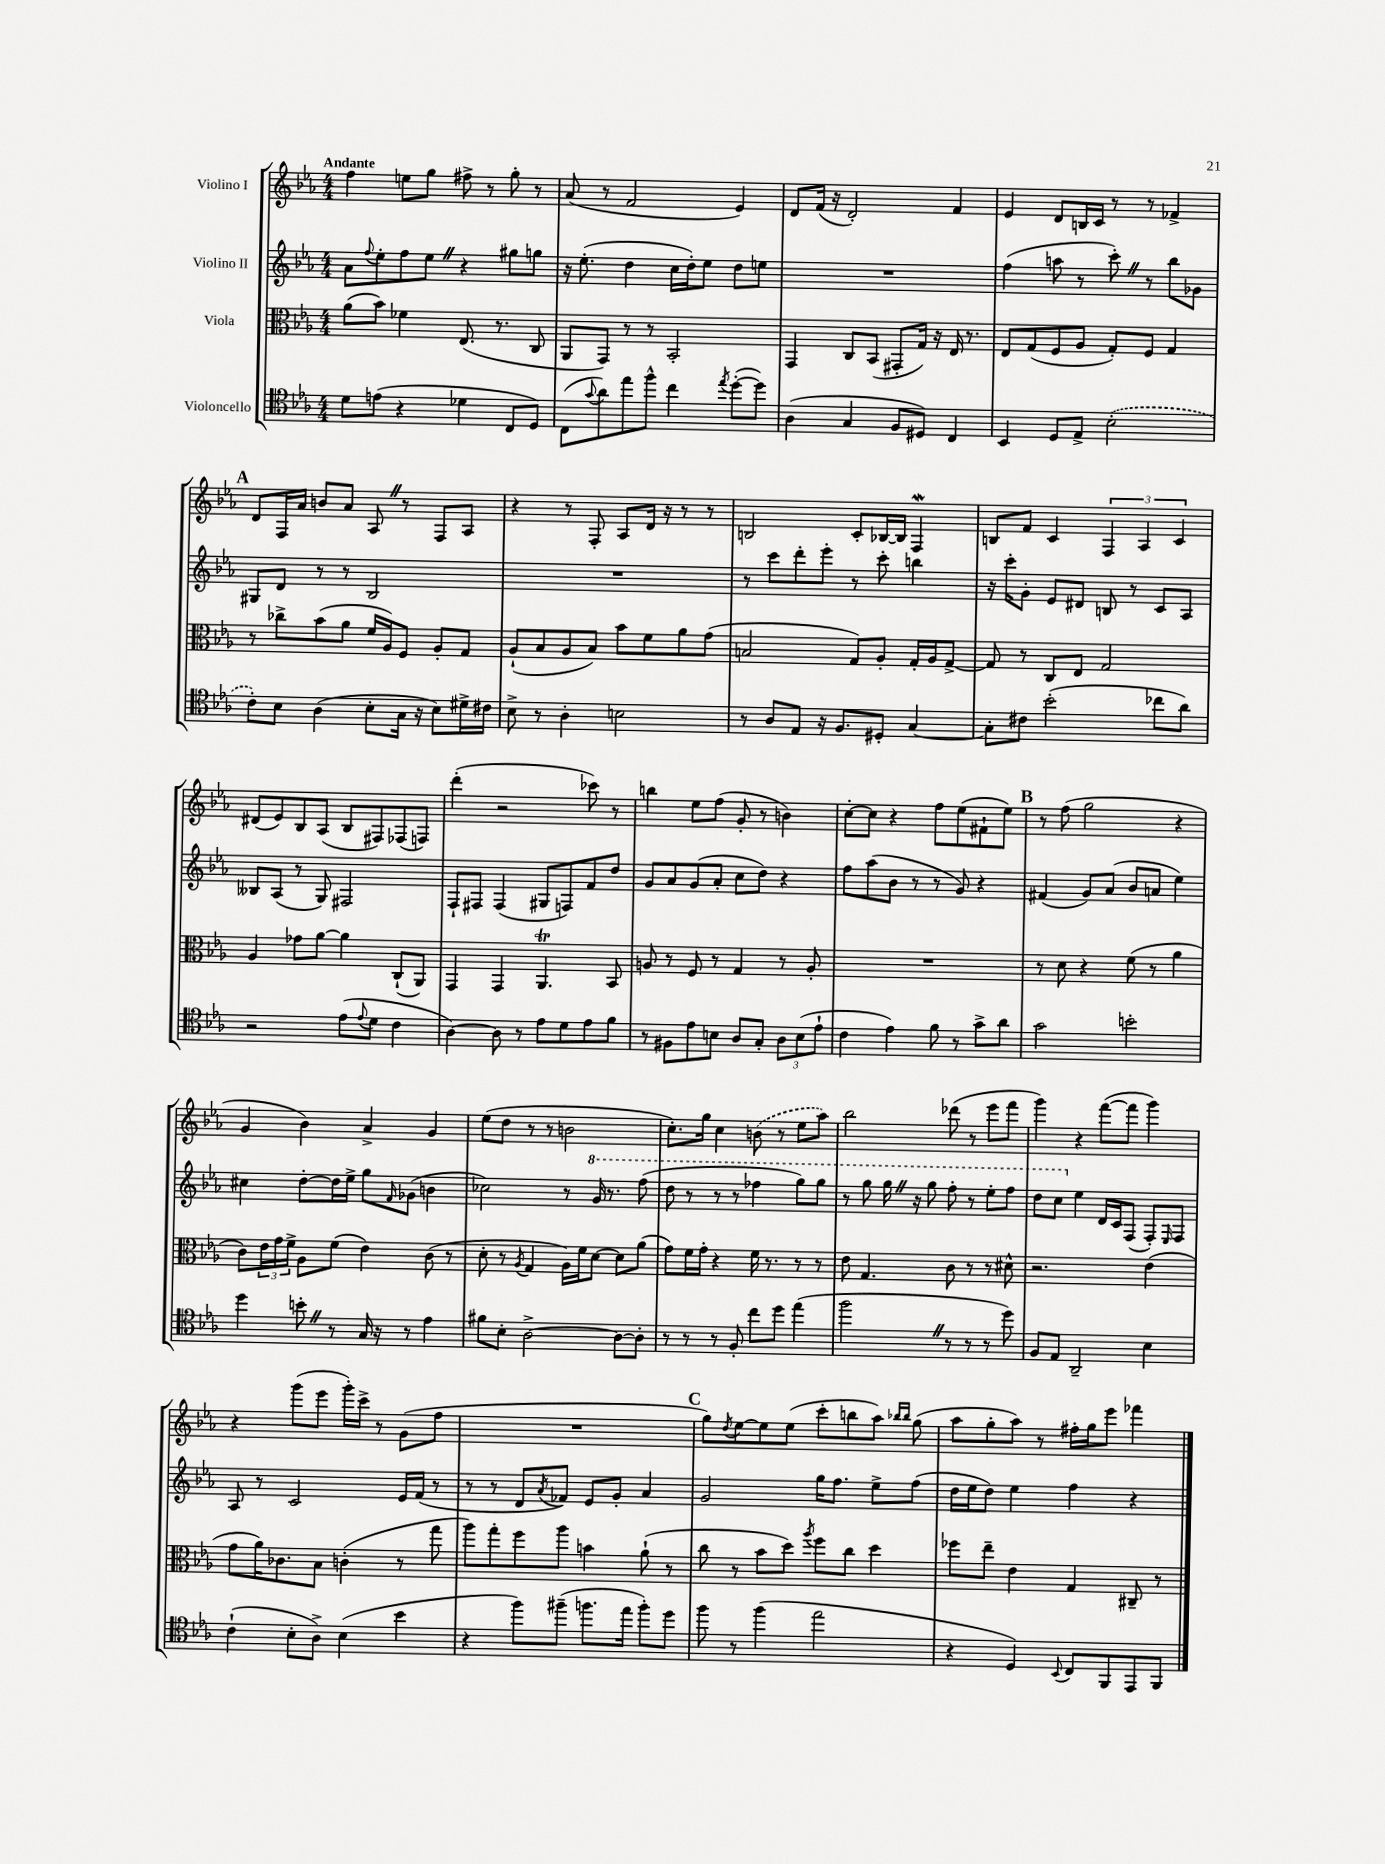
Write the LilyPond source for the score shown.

<<
\new StaffGroup <<
\new Staff = "s0" \with { instrumentName = "Violino I" } {
    \clef treble \key ees \major \numericTimeSignature \time 4/4 \tempo "Andante"
    f''4 e''8 g''8 fis''8-> r8 g''8-. r8 |
    aes'8( r8 f'2 ees'4) |
    d'8 f'16( r16 d'2-.) f'4 |
    ees'4 d'8 b16 c'16 r8 r8 fes'4-> |
    \mark \markup { \bold "A" } d'8 f16 aes'16 b'8 aes'8 aes8 \once \override BreathingSign.text = \markup { \musicglyph "scripts.caesura.straight" } \breathe r8 f8 aes8 |
    r4 r8 f8-. aes8 d'16 r16 r8 r8 |
    b2 c'8-. bes16~ bes16 f4\mordent |
    b8 f'8 c'4 \tuplet 3/2 { f4 aes4 c'4 } |
    dis'8( ees'8) bes8 aes8( bes8 fis8) fes8( f8) |
    d'''4-.( r2 ces'''8) r8 |
    b''4 ees''8 f''8( g'8-. r8 b'4) |
    c''8~-. c''8 r4 f''8 ees''8( fis'8-! ees''8) |
    \mark \markup { \bold "B" } r8 f''8( g''2 r4 |
    g'4 bes'4) aes'4-> g'4 |
    ees''8( d''8 r8 r8 b'2 |
    c''8.-.) g''16 c''4 \once \slurDashed b'8( r8 ees''8 aes''8) |
    bes''2 des'''8( r8 ees'''8 f'''8 |
    g'''4) r4 f'''8~( f'''8 g'''4) |
    r4 g'''8( ees'''8 g'''16-.) c'''16-> r8 g'8( f''8 |
    R1 |
    \mark \markup { \bold "C" } g''8) \acciaccatura { d''8 } ees''8~ ees''8 ees''8( c'''8-. b''8 aes''8) \grace { bes''16 bes''16 } g''8( |
    aes''8 g''8-. aes''8) r8 fis''16-. g''16 ees'''8 fes'''4 \bar "|." |
}
\new Staff = "s1" \with { instrumentName = "Violino II" } {
    \clef treble \key ees \major \numericTimeSignature \time 4/4
    aes'8 \appoggiatura { f''8 } ees''8-. f''8 ees''8 \once \override BreathingSign.text = \markup { \musicglyph "scripts.caesura.straight" } \breathe r4 gis''8 g''8 |
    r16 ees''8.-.( d''4 c''16 d''16-.) ees''8 d''8 e''8 |
    R1 |
    f''4( a''8 r8 c'''8-.) \once \override BreathingSign.text = \markup { \musicglyph "scripts.caesura.straight" } \breathe r8 bes''8 ges'8 |
    \mark \markup { \bold "A" } gis8 d'8 r8 r8 bes2 |
    R1 |
    r8 c'''8 d'''8-. ees'''8-. r8 c'''8-. b''4 |
    r16 c'''16-. g'8-. ees'8 dis'8 b8 r8 c'8 aes8 |
    beses8 aes8( r8 g8) fis2 |
    f8-! fis8 fis4( gis8 f8) f'8 d''8 |
    g'8 aes'8 g'8( aes'8-. c''8 d''8) r4 |
    f''8 aes''8( bes'8 r8 r8 g'8) r4 |
    \mark \markup { \bold "B" } fis'4( g'8) aes'8( bes'8 a'8 ees''4) |
    cis''4 d''8~-. d''16 ees''16-> g''8 \grace { f'16 } ges'8( b'4 |
    ces''2) r8 \ottava #1 g''16 r8. f'''8( |
    d'''8 r8 r8 r8 fes'''4 g'''8) g'''8 |
    r8 g'''8 g'''16 \once \override BreathingSign.text = \markup { \musicglyph "scripts.caesura.straight" } \breathe r16 g'''8 f'''8-. r8 ees'''8-. f'''8 |
    d'''8 c'''8 \ottava #0 ees''4 d'16 c'16 f8( f8-.) \grace { ees16 } f8 |
    aes8 r8 c'2 ees'16 f'16( r8 |
    r8 r8 d'8 \acciaccatura { aes'8 } fes'8) ees'8 g'8-. aes'4 |
    \mark \markup { \bold "C" } g'2 g''16 f''8. ees''8-> f''8( |
    d''16 ees''16 d''8) ees''4 f''4 r4 \bar "|." |
}
\new Staff = "s2" \with { instrumentName = "Viola" } {
    \clef alto \key ees \major \numericTimeSignature \time 4/4
    aes'8( bes'8) fes'4 ees8.( r8. c8 |
    aes,8 g,8) r8 r8 bes,2-. |
    g,4 c8 bes,8( gis,8-. g16) r16 ees16 r8. |
    ees8 g8( f8 aes8 g8-.) f8 g4 |
    \mark \markup { \bold "A" } r8 ces''8-> bes'8( aes'8 f'16 aes16) f8 aes8-. g8 |
    aes8-!( bes8 aes8 bes8) bes'8 f'8 aes'8 g'8( |
    b2 g8) aes8-. g16-. aes16 g8~-> |
    g8 r8 c8 ees8 g2 |
    aes4 ges'8 aes'8~ aes'4 c8-!( aes,8) |
    g,4 g,4 aes,4.\trill bes,8 |
    a8 r8 f8 r8 g4 r8 a8-. |
    R1 |
    \mark \markup { \bold "B" } r8 d'8 r4 f'8( r8 aes'4 |
    c'8) \tuplet 3/2 { ees'16 g'16 f'16-> } aes8 f'8( ees'4) c'8( r8 |
    d'8-. r8 \acciaccatura { aes8 } g4 aes16) f'16 d'8~ d'8 aes'8( |
    g'8) f'16 g'16-. r4 f'16 r8. r8 r8 |
    ees'8 g4. c'8 r8 r8 dis'8-^ |
    r2. ees'4( |
    g'8 aes'16) ces'8. bes8 c'4-.( r8 g''8 |
    aes''8) g''8-. f''8 aes''8 b'4 aes'8-!( r8 |
    \mark \markup { \bold "C" } c''8 r8 bes'8 d''8) \acciaccatura { aes''8 } f''8 c''8 d''4 |
    fes''8 ees''8-- ees'4 g4 cis8-- r8 \bar "|." |
}
\new Staff = "s3" \with { instrumentName = "Violoncello" } {
    \clef tenor \key ees \major \numericTimeSignature \time 4/4
    d'8 e'8( r4 des'4 c8 d8) |
    c8( \appoggiatura { g'8 } aes'8) ees''8 f''8-^ c''4 \acciaccatura { ees''8 } d''8~-.( d''8) |
    aes4( g4 f8 dis8) c4 |
    bes,4 d8 ees8-> \once \slurDashed bes2-.( |
    \mark \markup { \bold "A" } c'8-.) bes8 aes4( bes8-. g16 r16 bes8) dis'16-> cis'16 |
    bes8-> r8 aes4-. b2 |
    r8 aes8 ees8 r16 f8. dis8-. g4~ |
    g8-. cis'8 bes'2-.( ces''8 aes'8) |
    r2 ees'8( \appoggiatura { ees'8 } d'8 c'4 |
    aes4~) aes8 r8 ees'8 d'8 ees'8 f'8 |
    r8 fis8 ees'8 b8 aes8 g8-. \tuplet 3/2 { aes8 b8( ees'8-! } |
    c'4 ees'4) f'8 r8 g'8-> aes'8 |
    \mark \markup { \bold "B" } g'2 b'2-. |
    d''4 b'8-. \once \override BreathingSign.text = \markup { \musicglyph "scripts.caesura.straight" } \breathe r8 g16 r16 r8 ees'4 |
    fis'8 bes8-. aes2~-> aes8~ aes8-. |
    r8 r8 r8 f8-. c''8 d''8 ees''4( |
    f''2 \once \override BreathingSign.text = \markup { \musicglyph "scripts.caesura.straight" } \breathe r8 r8 r8 d''8) |
    f8 ees8 aes,2-- bes4 |
    c'4-!( bes8-. aes8->) bes4( bes'4 |
    r4 f''8) fis''8--( f''8. ees''16 f''8-.) d''8 |
    \mark \markup { \bold "C" } f''8 r8 f''4( ees''2 |
    r4 d4) \appoggiatura { bes,8 } c8 f,8 ees,8 f,8 \bar "|." |
}
>>
>>
\layout { \context { \Score \remove "Bar_number_engraver" } }
